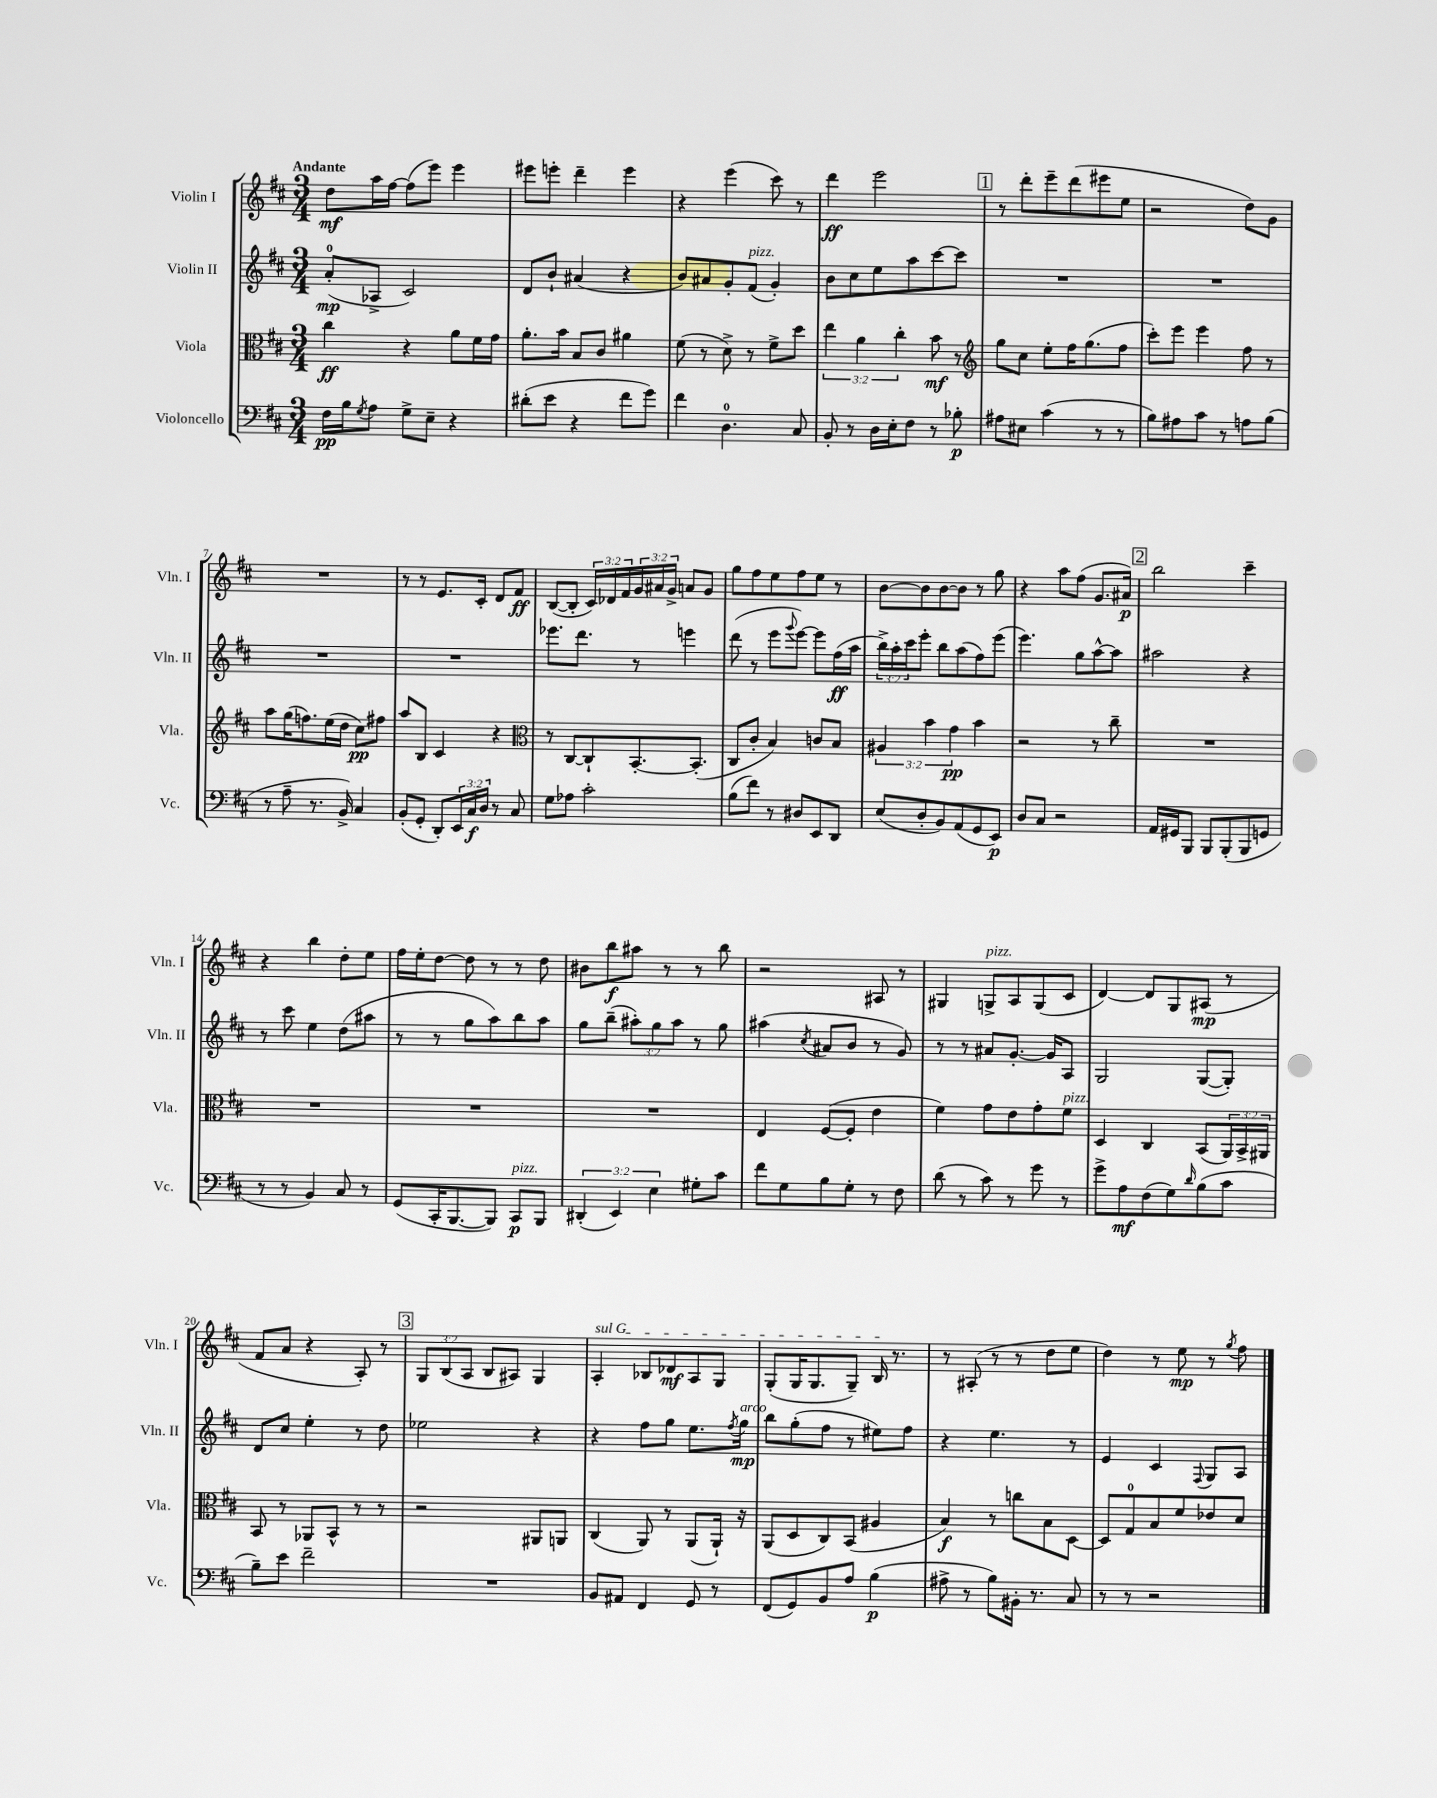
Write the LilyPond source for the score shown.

<<
\new StaffGroup <<
\new Staff = "s0" \with { instrumentName = "Violin I" shortInstrumentName = "Vln. I" } {
    \clef treble \key d \major \numericTimeSignature \time 3/4 \override Staff.TupletNumber.text = #tuplet-number::calc-fraction-text \tempo "Andante"
    d''8\mf a''16 fis''16~ fis''8( e'''8) e'''4 |
    eis'''8 e'''8-. d'''4-- e'''4 |
    r4 e'''4( cis'''8) r8 |
    d'''4\ff e'''2 |
    \mark \markup { \box "1" } r8 d'''8-. e'''8-- d'''8( eis'''8 e''8 |
    r2 d''8) g'8 |
    R2. |
    r8 r8 e'8. cis'16-. d'8 fis'8\ff |
    b8~( b8-. \tuplet 3/2 { cis'16) des'16 fis'16 } \tuplet 3/2 { g'16 ais'16 g'16-> } a'8 g'8 |
    g''8 fis''8 e''8 fis''8 e''8 r8 |
    b'8~ b'8 b'8~ b'8 r8 g''8 |
    r4 a''8 fis''8( g'8. ais'16\p) |
    \mark \markup { \box "2" } b''2 cis'''4-- |
    r4 b''4 d''8-. e''8 |
    fis''16 e''16-. d''8~ d''8 r8 r8 d''8 |
    bis'8 b''8\f ais''8 r8 r8 b''8 |
    r2 ais8 r8 |
    gis4 g8->^\markup { \italic "pizz." } a8 g8( cis'8 |
    d'4~) d'8 g8 ais8\mp( r8 |
    fis'8 a'8 r4 a8-.) r8 |
    \mark \markup { \box "3" } \tuplet 3/2 { g8 b8( a8 } b8 ais8) g4 |
    \once \override TextSpanner.bound-details.left.text = \markup { \italic "sul G" } a4-.\startTextSpan bes8 des'8\mf a8 g8 |
    g8-.( g16 g8. g8--) b16\stopTextSpan r8. |
    r8 ais8-.( r8 r8 d''8 e''8 |
    d''4) r8 e''8\mp r8 \acciaccatura { g''8 } fis''8 \bar "|." |
}
\new Staff = "s1" \with { instrumentName = "Violin II" shortInstrumentName = "Vln. II" } {
    \clef treble \key d \major \numericTimeSignature \time 3/4 \override Staff.TupletNumber.text = #tuplet-number::calc-fraction-text
    a'8-0-.\mp( aes8-> cis'2) |
    d'8 b'8-! ais'4( r4 |
    b'8) ais'8 g'8-. fis'8^\markup { \italic "pizz." }( g'4-.) |
    b'8 cis''8 e''8 a''8 cis'''8~ cis'''8 |
    \mark \markup { \box "1" } R2. |
    R2. |
    R2. |
    R2. |
    ees'''8. d'''8. r8 e'''4 |
    d'''8( r8 e'''8 \appoggiatura { g'''8 } e'''8~) e'''8 fis''16\ff( a''16 |
    \tuplet 3/2 { b''16->) a''16-. cis'''16 } e'''8-. b''8 a''8( fis''8) e'''8( |
    e'''4.) g''8 a''8~-^ a''8 |
    \mark \markup { \box "2" } ais''2 r4 |
    r8 cis'''8 e''4 d''8( ais''8 |
    r8 r8 g''8 a''8) b''8 a''8 |
    g''8 b''8--( \tuplet 3/2 { ais''8-.) g''8 ais''8 } r8 g''8 |
    ais''4( \acciaccatura { cis''8 } ais'8 b'8 r8 g'8) |
    r8 r8 ais'8 g'8.~-. g'16 a8 |
    g2 g8~( g8-.) |
    d'8 cis''8 e''4-. r8 d''8 |
    \mark \markup { \box "3" } ees''2 r4 |
    r4 fis''8 g''8 e''8. \acciaccatura { fis''8 } g''16\mp^\markup { \italic "arco" } |
    b''8 g''8-.( fis''8 r8 eis''8) fis''8 |
    r4 e''4. r8 |
    e'4 cis'4 \appoggiatura { fis8 } g8 a8 \bar "|." |
}
\new Staff = "s2" \with { instrumentName = "Viola" shortInstrumentName = "Vla." } {
    \clef alto \key d \major \numericTimeSignature \time 3/4 \override Staff.TupletNumber.text = #tuplet-number::calc-fraction-text
    cis''4\ff r4 a'8 fis'16 g'16 |
    a'8.-. b'16 b8 cis'8 ais'4 |
    fis'8( r8 d'8->) r8 fis'8-> d''8 |
    \tuplet 3/2 { e''4 a'4 cis''4-. } b'8\mf r8 |
    \mark \markup { \box "1" } \clef treble g''8 cis''8 e''8-. fis''16 g''8.( fis''8 |
    cis'''8-.) e'''8 e'''4 fis''8 r8 |
    a''8 g''16( f''8.) e''16( d''16 cis''8\pp) fis''8 |
    a''8 b8 cis'4 r4 |
    \clef alto r8 cis8~ cis8-! b,8.~-. b,8.-.( |
    cis8 cis'8-. b4) c'8 b8 |
    \tuplet 3/2 { ais4 b'4 g'4\pp } b'4 |
    r2 r8 cis''8-- |
    \mark \markup { \box "2" } R2. |
    R2. |
    R2. |
    R2. |
    e4 fis8~( fis8-. e'4 |
    fis'4) g'8 e'8 g'8-. fis'8^\markup { \italic "pizz." } |
    d4 cis4 b,8( \tuplet 3/2 { a,16) b,16-> ais,16 } |
    b,8 r8 aes,8 b,8-^ r8 r8 |
    \mark \markup { \box "3" } r2 ais,8 a,8 |
    cis4( a,8) r8 a,8( a,16-!) r16 |
    a,8( d8 cis8) b,8( ais4 |
    b4\f) r8 c''8 b8 d8~ |
    d8 g8-0 b8 fis'8 ees'8 d'8 \bar "|." |
}
\new Staff = "s3" \with { instrumentName = "Violoncello" shortInstrumentName = "Vc." } {
    \clef bass \key d \major \numericTimeSignature \time 3/4 \override Staff.TupletNumber.text = #tuplet-number::calc-fraction-text
    fis16\pp b16 \acciaccatura { g8 } a8 g8-> e8-- r4 |
    dis'8-.( e'8 r4 fis'8 g'8) |
    fis'4 d4.-0 cis8 |
    b,8-. r8 d16 e16-. fis8 r8 bes8-.\p |
    \mark \markup { \box "1" } ais8 eis8 cis'4( r8 r8 |
    b8) ais8 cis'8 r8 a8 b8( |
    r8 a8-- r8. b,16->) cis4 |
    b,8-.( g,8-. d,8-.) \tuplet 3/2 { e,16 cis16\f d16 } r8 cis8 |
    g8 aes8 cis'2-. |
    b8( fis'8) r8 dis8 e,8 d,8 |
    e8( d8-. b,8) a,8( g,8 e,8\p) |
    d8 cis8 r2 |
    \mark \markup { \box "2" } a,16 gis,16 b,,8 b,,8 b,,8-.( b,,8 g,8 |
    r8 r8 b,4) cis8 r8 |
    g,8( cis,16-. b,,8.~ b,,8) cis,8\p^\markup { \italic "pizz." } b,,8 |
    \tuplet 3/2 { dis,4-.( e,4) e4 } gis8-. cis'8 |
    fis'8 g8 b8 g8-. r8 fis8 |
    d'8( r8 cis'8) r8 g'8 r8 |
    g'8-> a8\mf fis8( g8) \grace { d'16 } b8( cis'8 |
    b8--) e'8 fis'2-- |
    \mark \markup { \box "3" } R2. |
    b,8 ais,8 fis,4 g,8 r8 |
    fis,8( g,8) b,8 a8 b4\p( |
    ais8-> r8 b8) bis,16-. r8. cis8 |
    r8 r8 r2 \bar "|." |
}
>>
>>
